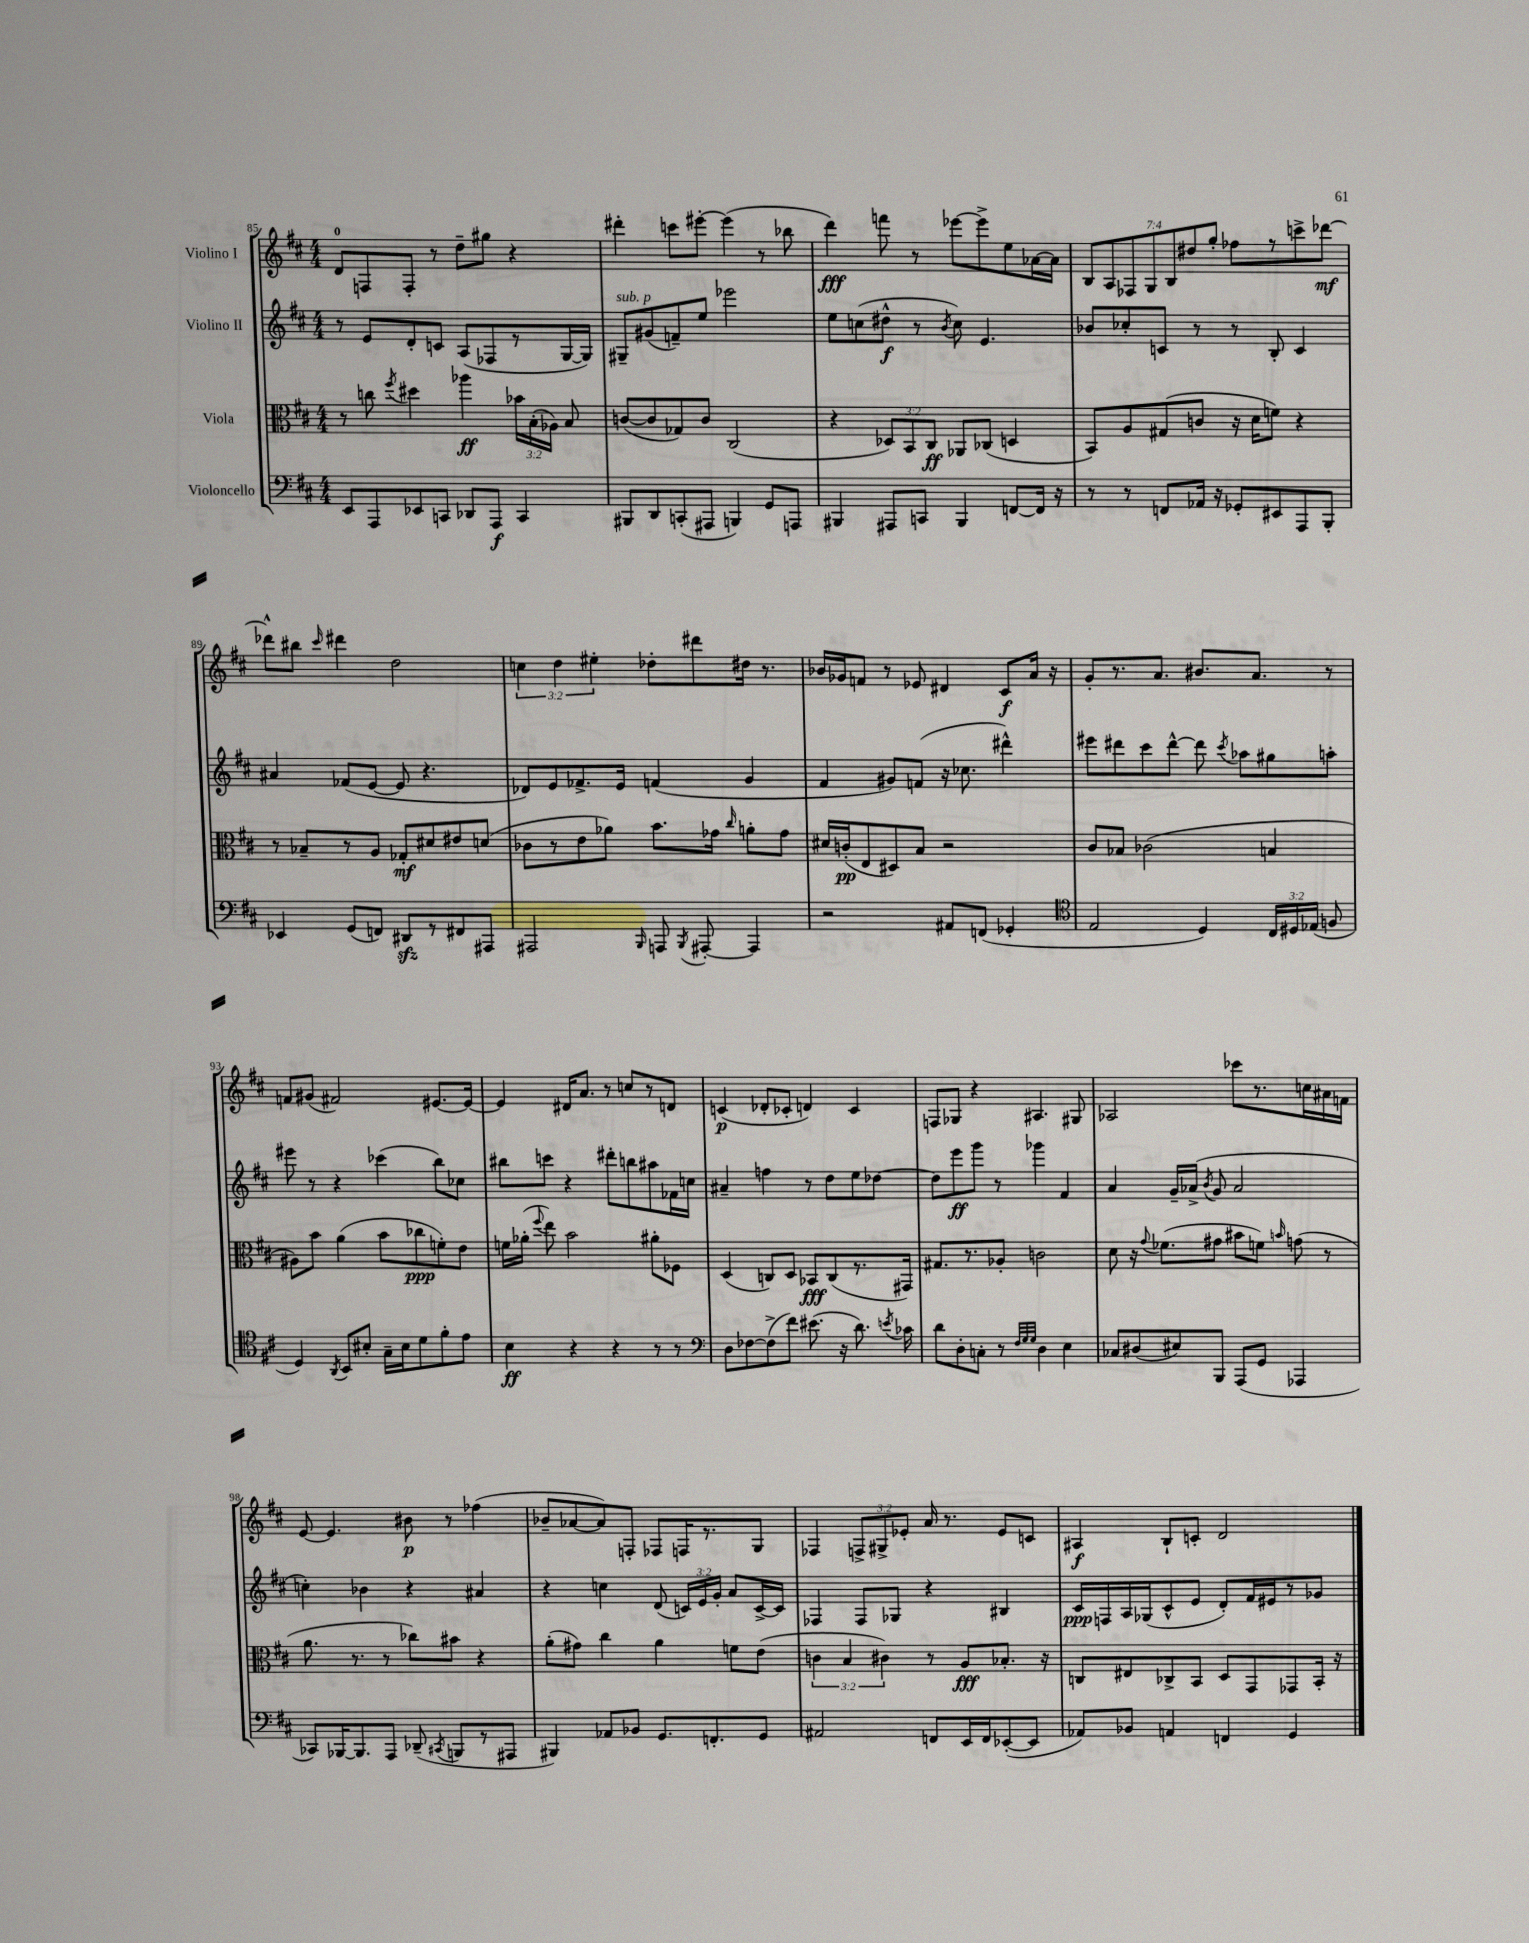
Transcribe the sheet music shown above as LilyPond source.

<<
\new StaffGroup <<
\new Staff = "s0" \with { instrumentName = "Violino I" } {
    \clef treble \key d \major \numericTimeSignature \time 4/4 \override Staff.TupletNumber.text = #tuplet-number::calc-fraction-text
    \autoBeamOff d'8[-0 f8 f8]-. r8 d''8[-- gis''8] r4 |
    dis'''4-. c'''8[ eis'''8]~-. eis'''4( r8 bes''8 |
    d'''4\fff) f'''8 r8 ees'''8[~ ees'''8-> e''8 aes'16~ aes'16] |
    \tuplet 7/4 { b8[ a8 fes8 g8 b8 dis''8 g''8]-. } fes''8[ r8 c'''8-> des'''8]~\mf |
    des'''8[-^ bis''8] \grace { cis'''16 } dis'''4 d''2 |
    \tuplet 3/2 { c''4 d''4 eis''4-. } des''8[-. dis'''8 dis''16] r8. |
    bes'16[ ges'16 f'8] r8 ees'8 dis'4 cis'8[\f a'16] r16 |
    g'8[-. r8. a'8.] bis'8.[ a'8.] r8 |
    f'8[ gis'8]( fis'2) eis'8.[~ eis'16]~ |
    eis'4 dis'16[ a'8.] r8 c''8[ r8 d'8] |
    c'4\p( des'8[-. ces'8]-. d'4) ces'4 |
    f8[ ges8] r4 ais4. gis8 |
    aes2 ces'''8[ r8. c''16 ais'16 f'16] |
    e'8~ e'4. bis'8\p r8 fes''4( |
    bes'8[-- aes'8~ aes'8) f8]-. fes8[ f16 r8. g8] |
    fes4 \tuplet 3/2 { f8[-> gis8-> ees'8]-. } a'16 r8. ees'8[ c'8] |
    ais4\f b8[-! c'8]-. d'2 \bar "|." |
}
\new Staff = "s1" \with { instrumentName = "Violino II" } {
    \clef treble \key d \major \numericTimeSignature \time 4/4 \override Staff.TupletNumber.text = #tuplet-number::calc-fraction-text
    \autoBeamOff r8 e'8[ d'8-. c'8] a8[( fes8 r8 g16~ g16]) |
    gis8[--^\markup { \italic "sub. p" } gis'8( f'8--) e''8] ees'''2 |
    e''8[ c''8( dis''8]-^\f r8 \acciaccatura { b'8 } c''8) e'4. |
    bes'8[ ces''8-. c'8] r8 r8 b8-. c'4 |
    ais'4 fes'8[( e'8]~ e'8 r4. |
    des'8[) e'8 fes'8.-> e'16] f'4( g'4 |
    fis'4 gis'8[) f'8]( r16 ces''8. dis'''4-^) |
    eis'''8[ dis'''8 cis'''8 dis'''8]~-^ dis'''8 \acciaccatura { cis'''8 } aes''8[ gis''8 a''8]-. |
    eis'''8 r8 r4 ces'''4( b''8[) ces''8] |
    bis''8[ c'''8] r4 dis'''8[-. b''8 ais''8 fes'16 c''16] |
    ais'4-- f''4 r8 d''8[ e''8 des''8]~ |
    des''8[ e'''8\ff g'''8] r8 ges'''4 fis'4 |
    a'4 g'16[-- aes'16]->( \acciaccatura { b'8 } g'8 aes'2 |
    c''4-.) bes'4 r4 ais'4 |
    r4 c''4 d'8( \tuplet 3/2 { c'16[) e'16 g'16]-. } a'8[ c'16~-> c'16] |
    fes4 fes8[ ges8] r4 bis4 |
    cis'16[\ppp f16 a16 ges16( cis'8-^ e'8] d'8[-.) fis'16 eis'16 r8 ges'8] \bar "|." |
}
\new Staff = "s2" \with { instrumentName = "Viola" } {
    \clef alto \key d \major \numericTimeSignature \time 4/4 \override Staff.TupletNumber.text = #tuplet-number::calc-fraction-text
    \autoBeamOff r8 c''8 \acciaccatura { fis''8 } dis''4 aes''4\ff \tuplet 3/2 { bes'16[ b16-.( aes16]) } b8 |
    c'8[~( c'8 ges8) c'8] cis2( |
    r4 \tuplet 3/2 { des8[) b,8 cis8]\ff } aes,8[ ces8]( d4 |
    b,8[) a8 gis8( c'8] r16 d'16[ f'8]) r4 |
    r8 bes8[-- r8 a8] ges8[-.\mf dis'8 eis'8 d'8]( |
    ces'8[ r8 e'8 aes'8]) b'8.[ ges'16] \grace { cis''16 } a'8[-. ges'8] |
    dis'16[ c'16-.\pp( e8 dis8) b8] r2 |
    cis'8[ bes8] ces'2( b4 |
    ais8[) b'8] a'4( b'8[ ces''8\ppp f'8-.) e'8] |
    f'16[ aes'16]-.( \appoggiatura { fis''8 } e''8) b'2 ais'8[-. fes8] |
    d4( c8[) d8] bes,8[\fff c8( r8. gis,16]) |
    gis8.[ r8. aes8]-. c'2 |
    d'8 r16 \appoggiatura { g'8 } fes'8.[( gis'8] bis'8[ f'8]) \grace { b'16 } g'8( r8 |
    a'8. r8. r8 ces''8[) bis'8] r4 |
    a'8[-.( gis'8]) cis''4 a'4 f'8[ e'8]( |
    \tuplet 3/2 { c'4 b4 cis'4) } r8 a8[\fff bes8.]-. r16 |
    c8[ eis8 ces8-> b,8] d8[ g,8 ges,8 b,16]-. r16 \bar "|." |
}
\new Staff = "s3" \with { instrumentName = "Violoncello" } {
    \clef bass \key d \major \numericTimeSignature \time 4/4 \override Staff.TupletNumber.text = #tuplet-number::calc-fraction-text
    \autoBeamOff e,8[ a,,8 ees,8 c,8] des,8[ a,,8]\f c,4 |
    bis,,8[ d,8 c,8-.( ais,,8] b,,4) g,8[ a,,8] |
    bis,,4 ais,,8[ c,8] bis,,4 f,8[~ f,16] r16 |
    r8 r8 f,8[ aes,16] r16 ges,8[-. eis,8 a,,8 b,,8]-. |
    ees,4 g,8[( f,8]) dis,8[\sfz r8 fis,8 ais,,8] |
    ais,,2 \grace { b,,16 } a,,8 \acciaccatura { b,,8 } ais,,8~-. ais,,4 |
    r2 ais,8[ f,8]( ges,4-. |
    \clef tenor e2 d4) \tuplet 3/2 { cis16[ dis16 ees16]( } f8 |
    d4) \acciaccatura { a,8 } b,8[ bis8]-. g16[-- bis16 d'8 fis'8-. e'8] |
    b4\ff r4 r4 r8 r8 |
    \clef bass d8[ fes8~ fes8->( fis'8]) eis'8.( r16 d'8.) \acciaccatura { e'8 } ces'16 |
    d'8[ d8-. c8]-. r8 \grace { fis32[ g32 g32] } d4 e4 |
    ces8[ dis8( eis8) b,,8] a,,8[( g,8] aes,,4 |
    ces,8[) bes,,16~ bes,,8. a,,8] des,8--( \acciaccatura { cis,8 } b,,8[ r8 ais,,8] |
    bis,,4) aes,8[ bes,8] g,8.[ f,8.-. g,8] |
    ais,2 f,8[ e,16 f,16 ees,8~-.( ees,8] |
    aes,8[) bes,8] a,4 f,4 g,4 \bar "|." |
}
>>
>>
\layout { \context { \Score currentBarNumber = #85 } }
